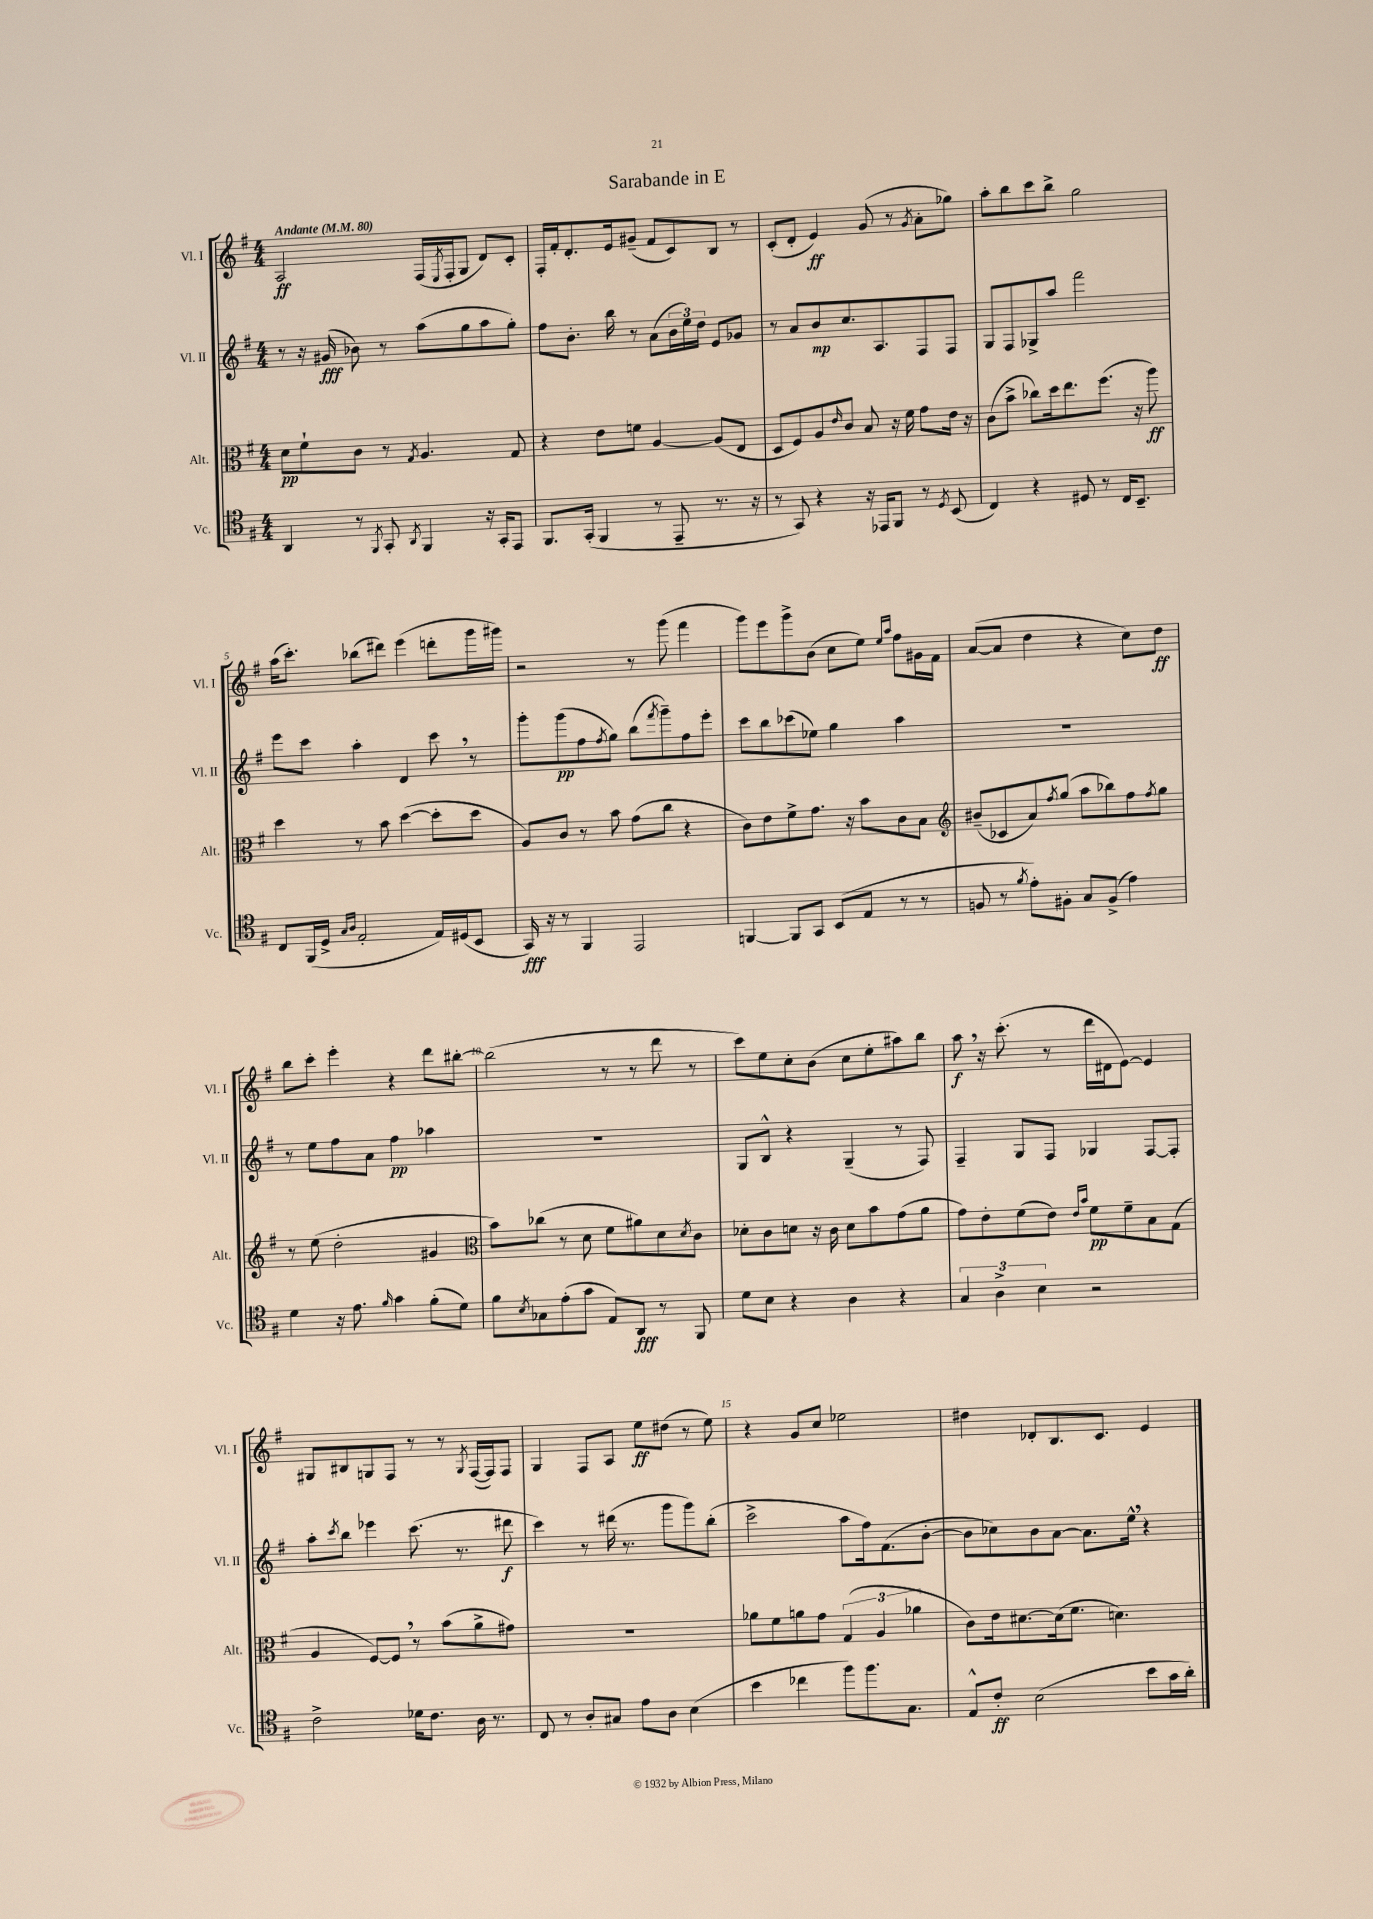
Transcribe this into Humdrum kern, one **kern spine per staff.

**kern	**kern	**kern	**kern
*staff4	*staff3	*staff2	*staff1
*clefC4	*clefC3	*clefG2	*clefG2
*k[f#]	*k[f#]	*k[f#]	*k[f#]
*M4/4	*M4/4	*M4/4	*M4/4
*MM80	*MM80	*MM80	*MM80
4AA	8d	8r	2A
.	8f#`	16r	.
.	.	(16g#	.
8r	8c	8b-)	.
8qFF#	.	.	.
8GG'	8r	8r	.
8qAA	8qG	.	.
4FF#	4.A	(8aa	(16F#
.	.	.	8qE
.	.	.	16F#'
.	.	8gg	8G
16r	.	8aa	8d)
16GG'	.	.	.
8EE	8G	8gg')	8c'
=	=	=	=
8.FF#	4r	8ff#	16F#'
.	.	.	16f#'
.	.	8.b'	8.d'
(16GG'	.	.	.
4FF#	8e	.	.
.	.	16bb	16e
.	8f	8r	(8g#~
8r	[4A	(8a	8f#
8EE~	.	24b	8c)
.	.	24ee)	.
.	.	24dd	.
8.r	(8A]	8e	8B
.	8E	8g-	8r
16r	.	.	.
=	=	=	=
8r	8D	8r	(8c'
8GG)	8F#)	8a	8d'
4r	8A	8b	4e)
.	16qqe	.	.
.	8c	8.cc	.
16r	8B	.	(8g
16EE-	.	8.A	.
8FF#	16r	.	8r
.	16f#	.	.
.	.	.	8qg
8r	8g	8F#	8a'
8qD	.	.	.
(8BB	16e	8F#	8gg-)
.	16r	.	.
=	=	=	=
4C)	(8c	8G	8aa'
.	8b^	8F#	8bb
4r	8cc-)	8G-^	8ccc
.	16dd	8aa	8bb^
.	8.ee	.	.
8D#	.	2fff#	2gg
8r	(8.ff#	.	.
16C	.	.	.
8.BB~	16r	.	.
.	8aa)	.	.
=	=	=	=
8C	4dd	8eee	(16aa
.	.	.	8.ccc')
(16FF#	.	8ccc	.
16D^	.	.	.
16qqG	.	.	.
16qqA	.	.	.
2E'	8r	4aa'	(8bb-
.	8b	.	8ddd#)
.	([4dd	4d	(4eee
16E)	8dd']	8ccc	8ddd'
(16D#	.	.	.
8BB	8dd	8r	16ggg
.	.	.	16ggg#)
=	=	=	=
16GG)	8A)	8ggg'	2r
16r	.	.	.
8r	8c	(8ggg	.
4FF#	8r	8ff#	.
.	.	8qff#	.
.	8b	8gg)	.
2EE	(8g	(8bb	8r
.	.	8qfff#	.
.	8cc	8ggg~)	(8ggg
.	4r	8ff#	4fff#
.	.	8eee'	.
=	=	=	=
[4FF	8c)	8ccc	8ggg)
.	8e	8bb	8eee
8FF]	8f#^	(8ccc-	8ggg^
8GG	8.g	8ee-)	(8b
(8BB	.	4gg	8cc
.	16r	.	.
8E	8b	.	8ee)
.	.	.	16qqee
.	.	.	16qqaa
8r	8c	4aa	8ff#
8r	8B	.	16g#
.	.	.	16f#
=	=	=	=
*	*clefG2	*	*
8F	(8b#~	1r	([8a
8r	8c-	.	8a]
8qf#	.	.	.
8e')	8a)	.	4dd
.	8qff#	.	.
8F#'	(8gg	.	.
8G	8aa	.	4r
(8F#^	8bb-)	.	.
4e)	8ff#	.	8cc)
.	8qff#	.	.
.	8gg	.	8dd
=	=	=	=
4d	8r	8r	8bb
.	(8ee	8ee	8ccc'
16r	2dd'	8ff#	4eee'
8.e	.	.	.
.	.	8a	.
16qqf#	.	.	.
4g	.	4ff#	4r
(8f#'	4g#	4aa-	8ddd
8d)	.	.	[8bb#'
=	=	=	=
*	*clefC3	*	*
8f#	8b)	1r	(2bb#]
8qB	.	.	.
8G-	(8cc-	.	.
(8e'	8r	.	.
8g	8d	.	.
8E)	8f#	.	8r
8AA	8a#)	.	8r
8r	8d	.	8ddd
.	8qd	.	.
8FF#	8c	.	8r
=	=	=	=
8d	8d-'	8G	8ccc)
8B	8c	8B^^	8ee
4r	8d	4r	8cc'
.	16r	.	(8b
.	16c	.	.
4A	8d	(4G~	8cc
.	8b	.	8ee'
4r	(8g	8r	8aa#)
.	8a	8F#)	8bb
=	=	=	=
6G	8g)	4F#~	8aa
.	8e'	.	16r
6A^	.	.	.
.	.	.	(8.ccc'
.	(8f#	8G	.
6B	.	.	.
.	8e)	8F#	8r
.	16qqe	.	.
.	16qqb	.	.
2r	8f#	4G-	16ddd
.	.	.	16d#
.	8f#~	.	[8e)
.	8B	[8F#	4e]
.	(8G	8F#']	.
=	=	=	=
2c^	4A	8aa'	8G#
.	.	8qccc	.
.	.	8bb	8B#
.	[8F#)	4eee-	8G
.	8F#]	.	8F#
16d-	8r	(8.ccc	8r
8.c	.	.	.
.	(8b	.	8r
.	.	8.r	.
.	.	.	8qG
16A	8a^	.	([16F#
8.r	.	.	16F#])
.	8g#)	8ddd#	8F#
=	=	=	=
8C	1r	4ccc)	4G
8r	.	.	.
8A'	.	8r	8F#
8G#	.	(16ddd#	8A
.	.	8.r	.
8e	.	.	8ee
8A	.	8ggg	(8dd#
(4B	.	8ggg)	8r
.	.	(8bb'	8ee)
=	=	=	=
4b	8a-	2ccc^	4r
.	8f#	.	.
4cc-	8a	.	8g
.	8g	.	8cc
8ff#)	(6G	8aa	2ee-
8.ff#	.	16ff#)	.
.	6A	.	.
.	.	(8.f#	.
8.G	.	.	.
.	6a-	.	.
.	.	[8b'	.
=	=	=	=
8E^^	8c)	8b]	4dd#
8c'	16e	8cc-)	.
.	[8.d#	.	.
(2B	.	8b	8d-'
.	(16d#]	[8a	8.B
.	8.f#	.	.
.	.	8.a]	.
.	.	.	8.c
.	4.d)	.	.
.	.	16ee^^	.
8b	.	4r	4e
16g	.	.	.
16a')	.	.	.
==	==	==	==
*-	*-	*-	*-
